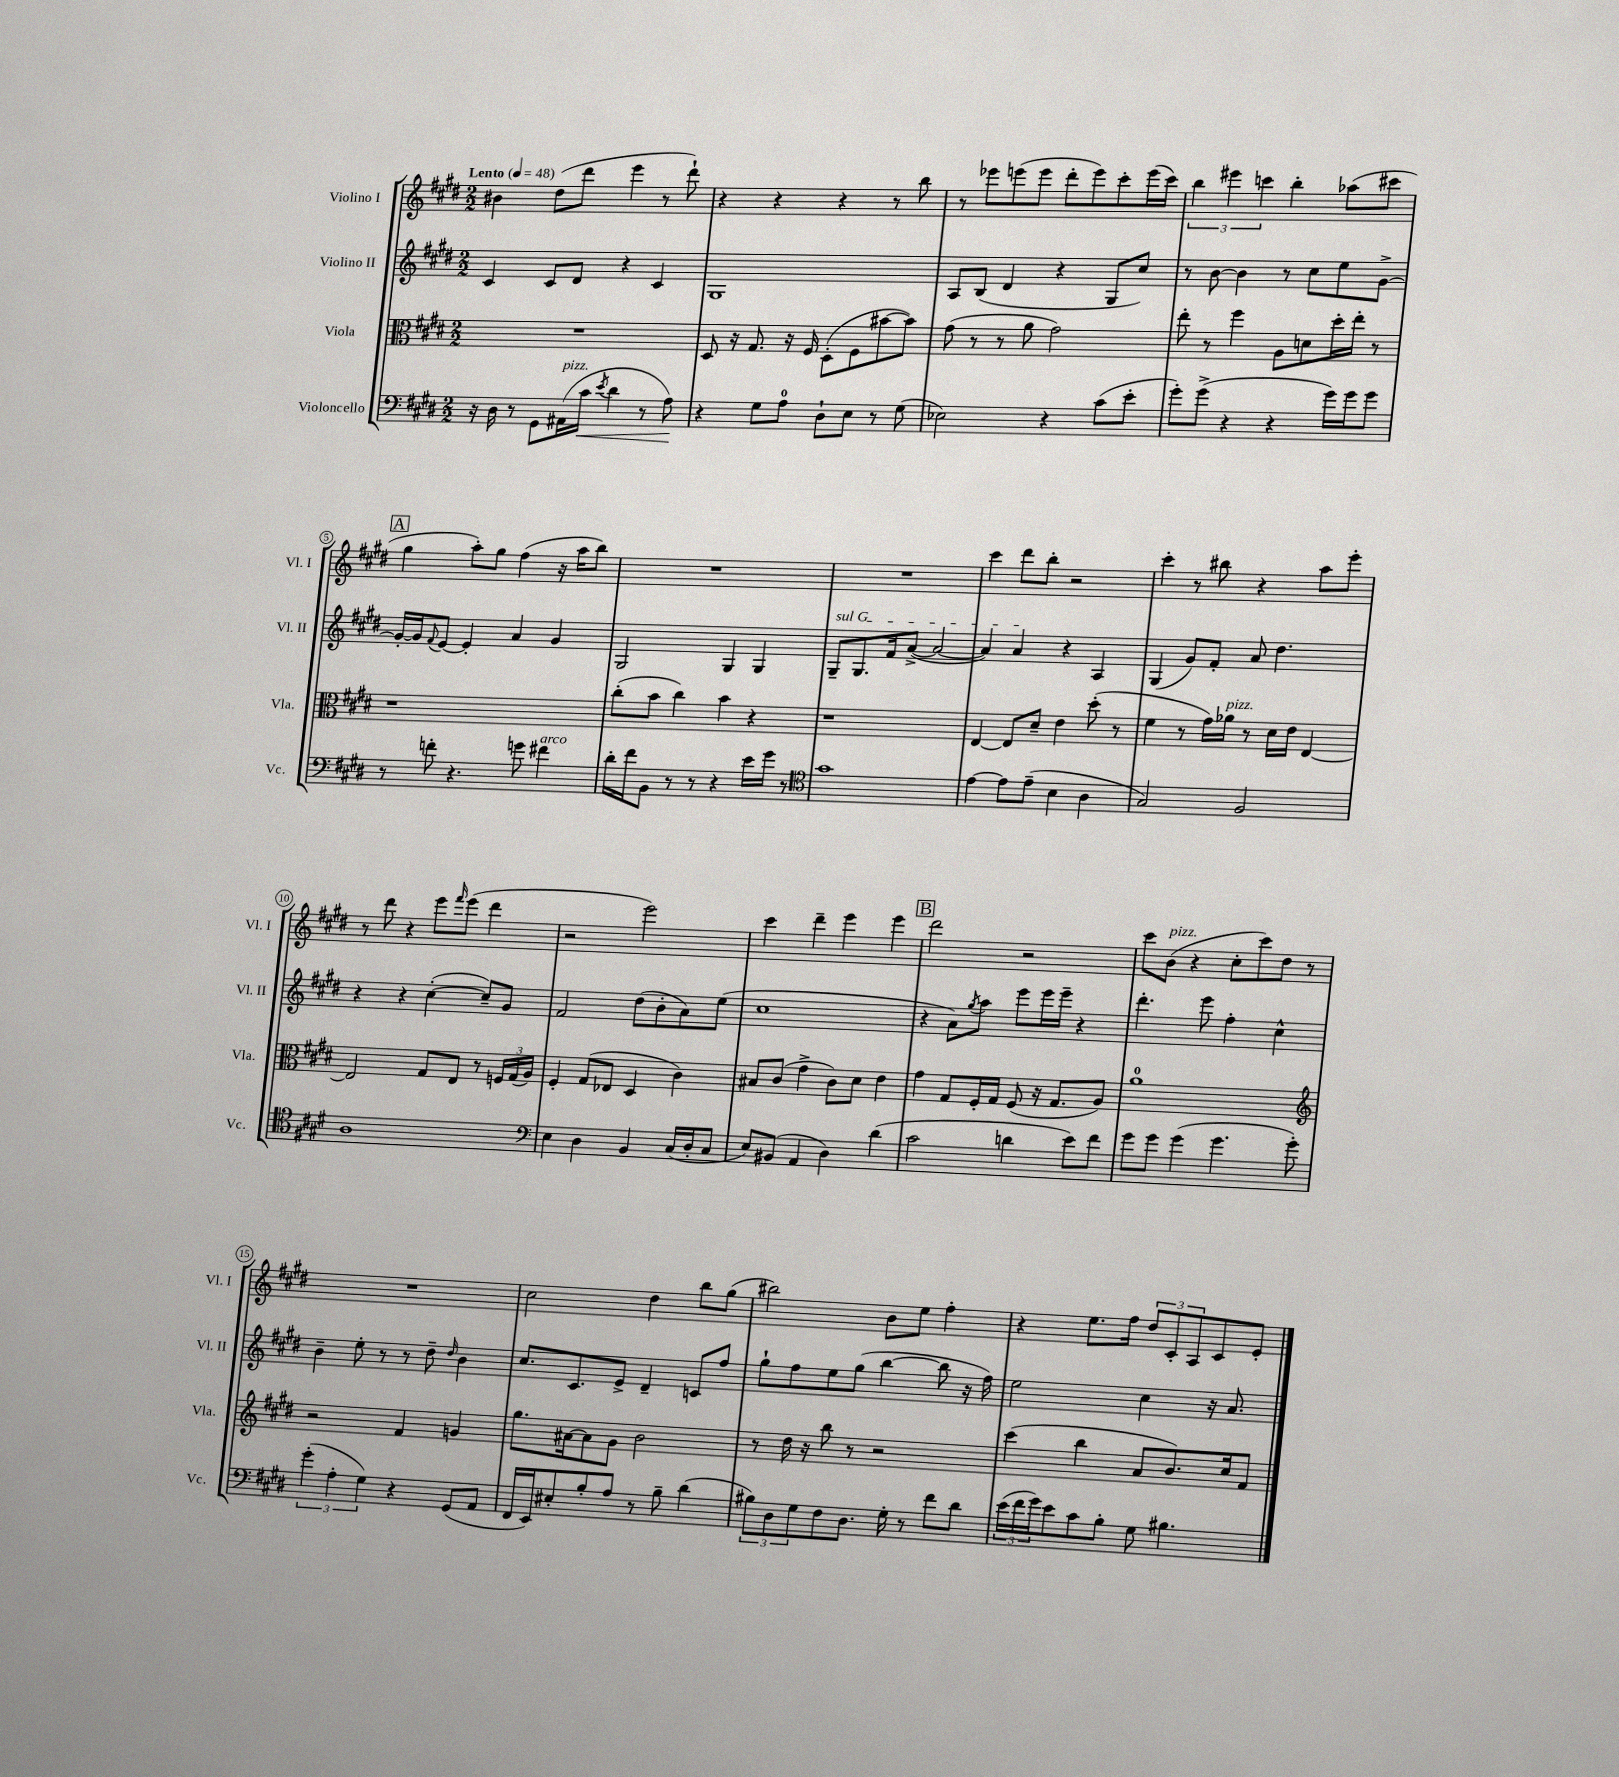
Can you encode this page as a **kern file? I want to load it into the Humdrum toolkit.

**kern	**dynam	**kern	**kern	**kern
*part4	*part4	*part3	*part2	*part1
*staff4	*staff4	*staff3	*staff2	*staff1
*I"Violoncello	*	*I"Viola	*I"Violino II	*I"Violino I
*I'Vc.	*	*I'Vla.	*I'Vl. II	*I'Vl. I
*clefF4	*	*clefC3	*clefG2	*clefG2
*k[f#c#g#d#]	*	*k[f#c#g#d#]	*k[f#c#g#d#]	*k[f#c#g#d#]
*M2/2	*	*M2/2	*M2/2	*M2/2
*MM48	*	*MM48	*MM48	*MM48
=1	=1	=1	=1	=1
!	!	!	!	!LO:TX:a:B:t=Lento
16r	.	1r	4c#/	4b#X\
16D#\	.	.	.	.
8r	.	.	.	.
8GG#\L	.	.	8c#/L	(8dd#\L
!LO:TX:a:i:t=pizz.	!	!	!	!
(16AA#X\L	.	.	8d#/J	8ddd#\J
!	!LO:HP:b	!	!	!
16c#\JJ	<	.	.	.
8qe/	.	.	.	.
4d#\	.	.	4r	4eee\
8r	.	.	4c#/	8r
8A\)	.	.	.	8ddd#`\)
.	[	.	.	.
=2	=2	=2	=2	=2
4r	.	8D#/	1G#	4r
.	.	16r	.	.
.	.	8.G#/	.	.
8G#\L	.	.	.	4r
8A\J	.	16r	.	.
.	.	16F#/	.	.
8D#`\L	.	(8D#'\L	.	4r
8E\J	.	8F#\	.	.
8r	.	[8b#X\	.	8r
(8G#\	.	8b#\J])	.	8bb\
=3	=3	=3	=3	=3
2E-X\)	.	(8g#\	8A/L	8r
.	.	8r	(8B/J	8eee-X\L
.	.	8r	4d#/	(8eeen\
.	.	8a\	.	8eee\J
4r	.	2g#\)	4r	8ddd#'\L
.	.	.	.	8eee\)
(8c#\L	.	.	8G#/L	8ccc#'\
8e'\J	.	.	8cc#/J)	(16eee\L
.	.	.	.	16ccc#\JJ)
=4	=4	=4	=4	=4
8g#'\L)	.	8ee'\	8r	6bb\
(8g#^\J	.	8r	[8b\	.
.	.	.	.	6eee#X\
4r	.	4ff#\	4b\]	.
.	.	.	.	6cccn\
4r	.	8A\L	8r	4bb'\
.	.	8dn\	8cc#\L	.
16g#\LL)	.	16dd#'\L	8ee\	(8aa-X\L
16g#\J	.	16ee'\JJ	.	.
8g#\J	.	8r	[8g#^\J	8ccc#X\J
!!LO:LB:g=z
!!LO:REH:place=s1:t=A
=5	=5	=5	=5	=5
8r	.	1r	16g#'/LL_	4gg#\
.	.	.	16g#/J]	.
.	.	.	8qqf#/	.
8fn'\	.	.	[8e/J	.
4.r	.	.	4e'/]	8aa'\L)
.	.	.	.	8gg#\J
.	.	.	4a/	(4ff#\
8gn\	.	.	.	.
!LO:TX:a:i:t=arco	!	!	!	!
4f#X\	.	.	4g#/	16r
.	.	.	.	16aa\KL
.	.	.	.	8bb\J)
=6	=6	=6	=6	=6
16d#'\LL	.	(8cc#'\L	2G#/	1r
16f#\J	.	.	.	.
8BB\J	.	8b\J	.	.
8r	.	4cc#\)	.	.
8r	.	.	.	.
4r	.	4b\	4G#/	.
16e\LL	.	4r	4G#/	.
16g#\JJ	.	.	.	.
8r	.	.	.	.
=7	=7	=7	=7	=7
*clefC4	*	*	*	*
!	!	!	!LO:TX:a:i:t=sul G	!
1g#	.	1r	8G#~/L	1r
.	.	.	8.G#/	.
.	.	.	16f#/k	.
.	.	.	([8a^/J	.
.	.	.	2a/_	.
=8	=8	=8	=8	=8
[4e\	.	[4E/	4a/])	4ccc#\
8e\L]	.	8E/L]	4a/	8ddd#\L
(8e~\J	.	8d#~/J	.	8bb'\J
4B\	.	4e\	4r	2r
4A\	.	(8dd#'\	4A/	.
.	.	8r	.	.
=9	=9	=9	=9	=9
2G#/)	.	4f#\	(4G#/	4ccc#'\
.	.	8r	8g#/L)	8r
.	.	16g#\LL)	8f#'/J	8bb#X\
!	!	!LO:TX:a:i:t=pizz.	!	!
.	.	16a-X\JJ	.	.
2F#/	.	8r	8a/	4r
.	.	16d#\LL	4.dd#\	.
.	.	16e\JJ	.	.
.	.	[4E/	.	8aa\L
.	.	.	.	8eee'\J
!!LO:LB:g=z
=10	=10	=10	=10	=10
1A	.	2E/]	4r	8r
.	.	.	.	8ddd#\
.	.	.	4r	4r
.	.	8G#/L	([4cc#'\	8eee\L
.	.	.	.	16qqfff#/
.	.	8E/J	.	(8eee\J
.	.	8r	8cc#~/L])	4ddd#\
.	.	24Fn/LL	8g#/J	.
.	.	(24G#/	.	.
.	.	24A/JJ)	.	.
=11	=11	=11	=11	=11
*clefF4	*	*	*	*
4E\	.	4F#'/	2f#/	2r
4D#\	.	(8G#/L	.	.
.	.	8E-X/J	.	.
4BB/	.	4D#/	(8dd#\L	2eee\)
.	.	.	8b'\	.
(16C#/LL	.	4c#\)	8a\)	.
16D#'/J	.	.	.	.
8C#/J	.	.	(8ee\J	.
=12	=12	=12	=12	=12
8E/L)	.	8B#X/L	1cc#	4ccc#\
(8BB#X/J	.	(8c#/J	.	.
4AA/	.	4g#^\	.	4ddd#~\
4D#\)	.	8c#\L)	.	4eee\
.	.	8d#\J	.	.
(4d#\	.	4e\	.	4eee\
!!LO:REH:place=s1:t=B
=13	=13	=13	=13	=13
2c#\	.	4g#\	4r	2ddd#\
.	.	8G#/L	8a\L)	.
.	.	.	8qgg#/	.
.	.	16F#'/L	8aa\J	.
.	.	16G#/JJ	.	.
4dn\	.	(8F#/	8eee\L	2r
.	.	16r	16eee\L	.
.	.	8.G#/L	16eee~\JJ	.
8e\L)	.	.	4r	.
8f#\J	.	8A/J)	.	.
=14	=14	=14	=14	=14
8g#\L	.	1a	4.ddd#'\	8ccc#\L
!	!	!	!	!LO:TX:a:i:t=pizz.
8g#\J	.	.	.	(8b\J
(4g#\	.	.	.	4r
.	.	.	8eee\	.
4.g#\	.	.	4ff#'\	8cc#'\L
.	.	.	.	8ccc#\)
.	.	.	4cc#^^\	8dd#\J
8g#'\)	.	.	.	8r
!!LO:LB:g=z
=15	=15	=15	=15	=15
*	*	*clefG2	*	*
(6g#'\	.	2r	4b~\	1r
6A'\	.	.	.	.
.	.	.	8ee'\	.
6G#\)	.	.	.	.
.	.	.	8r	.
4r	.	4f#/	8r	.
.	.	.	8dd#~\	.
.	.	.	16qqdd#/	.
(8GG#/L	.	4gn/	4b\	.
8AA/J	.	.	.	.
=16	=16	=16	=16	=16
16FF#/LL	.	8.gg#\L	8.cc#/L	2cc#\
16EE/J)	.	.	.	.
8E#X'/	.	.	.	.
.	.	[16a#X\k	8.c#/	.
8B'/	.	8a#\]	.	.
8A/J	.	8g#\J	8e^/J	.
8r	.	2b\	4d#~/	4dd#\
8B~\	.	.	.	.
(4d#\	.	.	8cn/L	8bb\L
.	.	.	8ff#/J	(8gg#\J
=17	=17	=17	=17	=17
12B#X\L)	.	8r	8gg#`\L	2bb#X\)
12D#\	.	.	.	.
.	.	16dd#\	8ff#\	.
12G#\	.	.	.	.
.	.	16r	.	.
8F#\	.	8bb\	8ee\	.
8.D#\J	.	8r	(8gg#\J	.
.	.	2r	[4bb\	8b\L
16G#'\	.	.	.	.
8r	.	.	.	8ee\J
8f#\L	.	.	8bb\]	4ff#'\
8d#\J	.	.	16r	.
.	.	.	16ff#\)	.
=18	=18	=18	=18	=18
(24e\LL	.	(4ccc#\	2ee\	4r
24f#\	.	.	.	.
24g#\J)	.	.	.	.
8e\	.	.	.	.
8c#\	.	4bb\	.	8.ee\L
8B'\J	.	.	.	.
.	.	.	.	16ff#\Jk
8G#\	.	8a/L	4cc#\	12dd#/L
.	.	.	.	12c#'/
4.B#X\	.	8.b/)	.	.
.	.	.	.	12A/
.	.	.	16r	8c#/
.	.	16cc#/k	8.a/	.
.	.	8f#/J	.	8e'/J
==	==	==	==	==
*-	*-	*-	*-	*-
